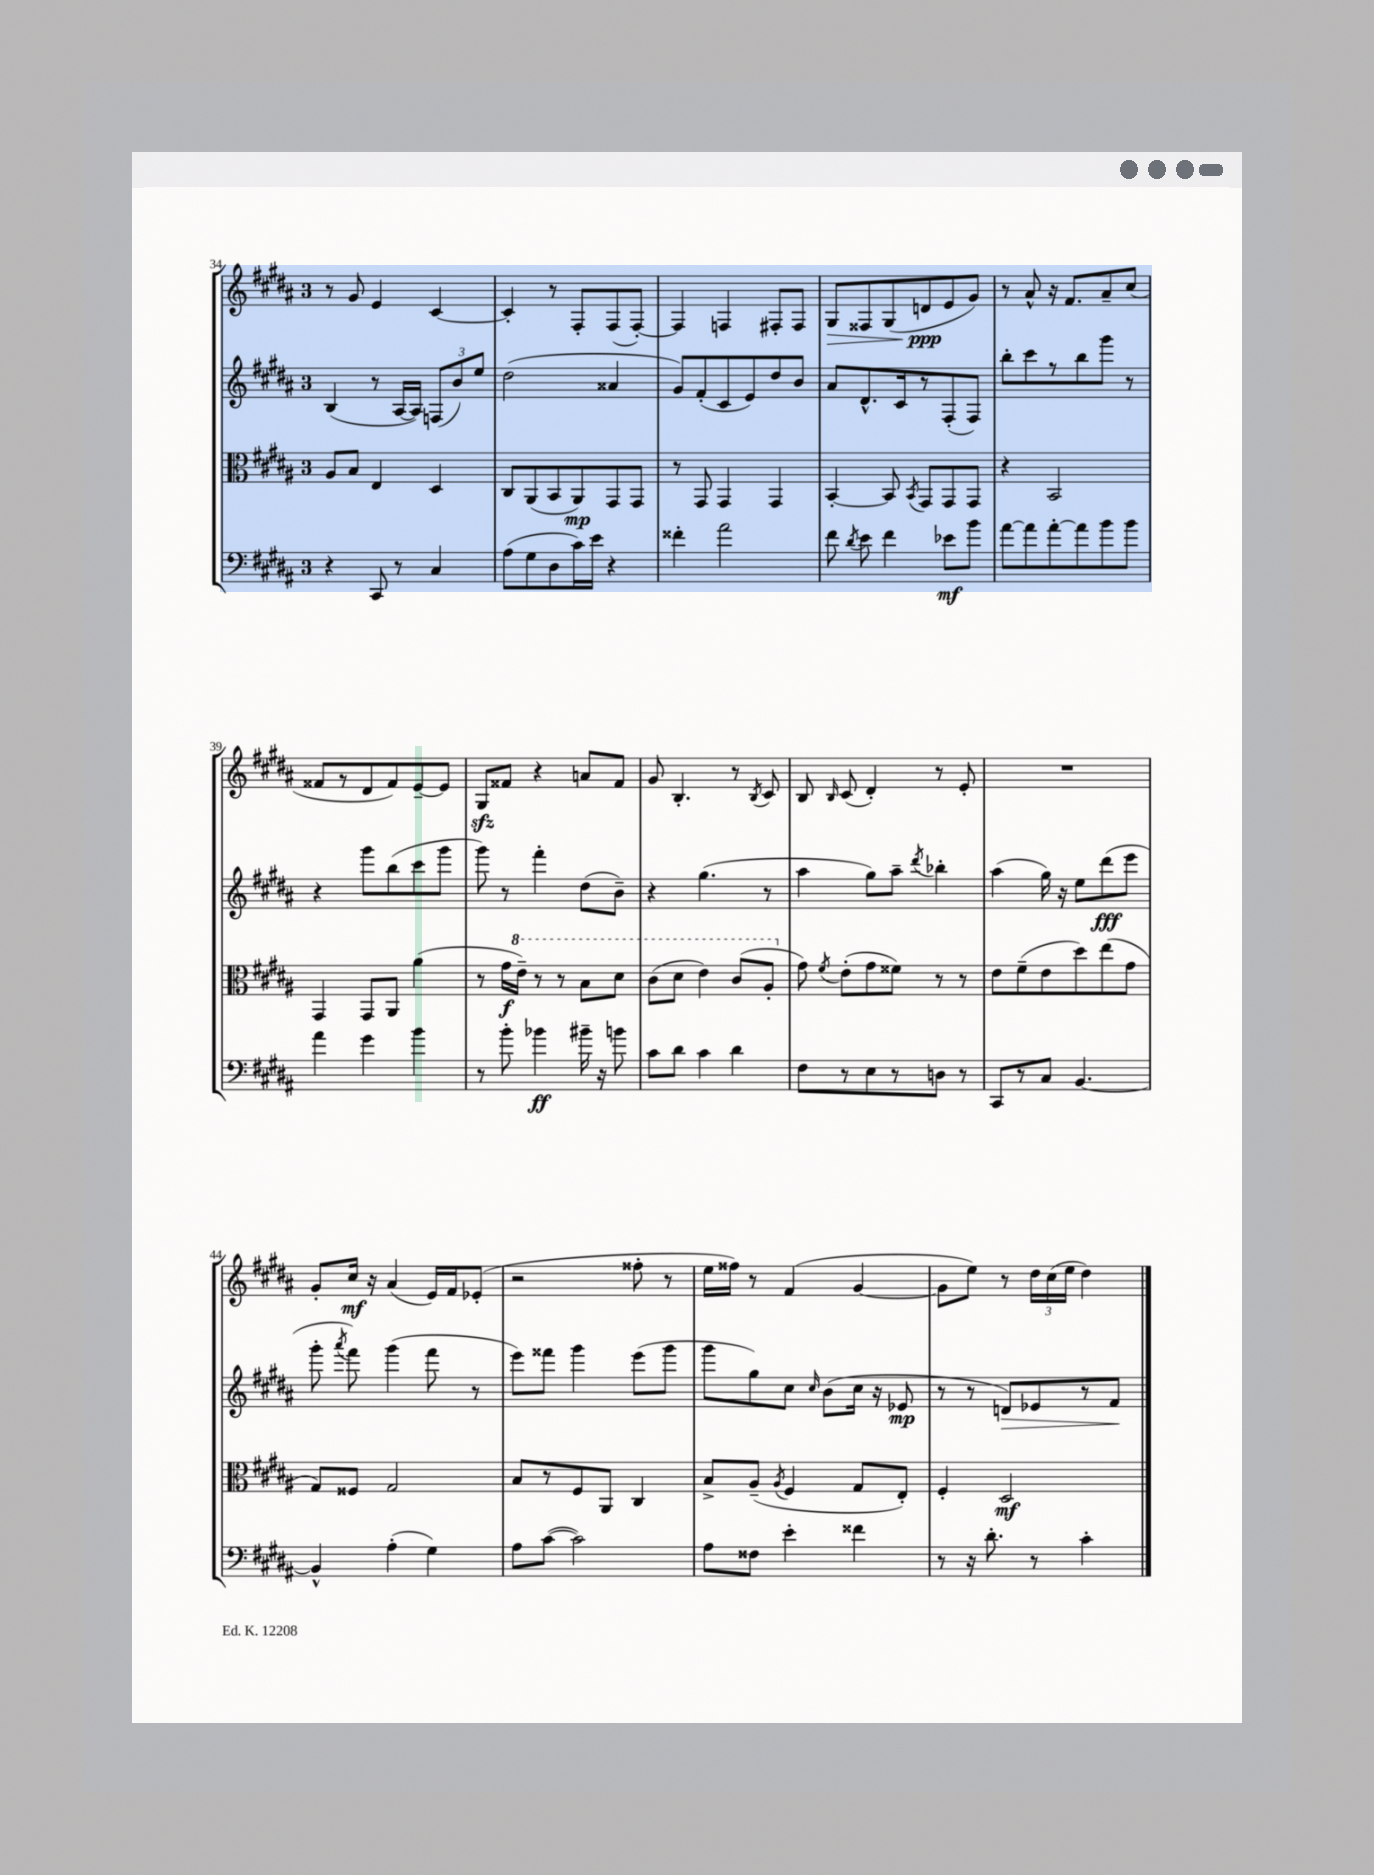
<<
\new StaffGroup <<
\new Staff = "s0" {
    \clef treble \key b \major \once \override Staff.TimeSignature.style = #'single-digit \time 3/4
    \autoBeamOff r8 gis'8 e'4 cis'4~ |
    cis'4-. r8 fis8[-. fis8( fis8]~-.) |
    fis4 f4 fis8[-. fis8] |
    gis8[\> fisis8 gis8( d'8\ppp\! e'8 gis'8]) |
    r8 ais'8-^ r16 fis'8.[ ais'8-- cis''8]( |
    fisis'8[ r8 dis'8 fisis'8) e'8~-- e'8] |
    gis8[\sfz fisis'8] r4 a'8[ fisis'8] |
    gis'8 b4.-. r8 \acciaccatura { b8 } cis'8 |
    b8 \grace { b16 } cis'8( dis'4-.) r8 e'8-. |
    R2. |
    gis'8[-. cis''16]\mf r16 ais'4( e'16[) fis'16 ees'8]-.( |
    r2 fisis''8-. r8 |
    e''16[ fisis''16]) r8 fis'4( gis'4~ |
    gis'8[ e''8]) r8 \tuplet 3/2 { dis''16[ cis''16( e''16] } dis''4) \bar "|." |
}
\new Staff = "s1" {
    \clef treble \key b \major \once \override Staff.TimeSignature.style = #'single-digit \time 3/4
    \autoBeamOff b4( r8 ais16[~ ais16]) \tuplet 3/2 { f8[( b'8) e''8] } |
    dis''2( aisis'4 |
    gis'8[) fis'8-.( cis'8 e'8) dis''8 b'8] |
    ais'8[ dis'8.-^ cis'16 r8 fis8-.( fis8]) |
    b''8[-. cis'''8 r8 b''8 gis'''8] r8 |
    r4 gis'''8[ b''8( cis'''8 gis'''8] |
    gis'''8) r8 fis'''4-. dis''8[( b'8]--) |
    r4 gis''4.( r8 |
    ais''4 gis''8[) ais''8]-- \acciaccatura { dis'''8 } bes''4-. |
    ais''4( gis''16) r16 e''8[ dis'''8\fff( e'''8] |
    gis'''8-. \acciaccatura { ais'''8 } fis'''8) gis'''4( fis'''8 r8 |
    e'''8[) fisis'''8] gis'''4 e'''8[( gis'''8] |
    gis'''8[ gis''8) cis''8] \grace { cis''16 } b'8[( cis''16] r16 ees'8\mp |
    r8 r8 d'8[\>) ees'8 r8 fis'8]\! \bar "|." |
}
\new Staff = "s2" {
    \clef alto \key b \major \once \override Staff.TimeSignature.style = #'single-digit \time 3/4
    \autoBeamOff ais8[ b8] e4 dis4 |
    cis8[ ais,8( b,8 ais,8\mp) gis,8 gis,8] |
    r8 gis,8 gis,4 gis,4 |
    b,4~-. b,8 \acciaccatura { b,8 } gis,8[ gis,8 gis,8] |
    r4 b,2 |
    gis,4 gis,8[ ais,8] ais'4( |
    r8 gis'16[\f \ottava #1 e''16]--) r8 r8 b'8[ dis''8] |
    cis''8[( dis''8] e''4) cis''8[( ais'8]-. \ottava #0 |
    gis'8) \acciaccatura { fis'8 } e'8[-.( gis'8 fisis'8]) r8 r8 |
    e'8[ fis'8--( e'8 dis''8) e''8( gis'8] |
    gis8[) fisis8] gis2 |
    b8[ r8 fis8 ais,8] cis4 |
    b8[-> ais8]--( \acciaccatura { ais8 } fis4 gis8[ e8]-.) |
    fis4-. dis2\mf \bar "|." |
}
\new Staff = "s3" {
    \clef bass \key b \major \once \override Staff.TimeSignature.style = #'single-digit \time 3/4
    \autoBeamOff r4 cis,8 r8 cis4 |
    ais8[( gis8 dis8 cis'16) e'16] r4 |
    fisis'4-. ais'2 |
    fis'8 \acciaccatura { dis'8 } e'8 fis'4 ees'8[\mf b'8] |
    ais'8[~ ais'8 ais'8~-. ais'8 b'8 b'8] |
    ais'4 gis'4 b'4 |
    r8 b'8-. bes'4\ff bis'16-- r16 b'8 |
    cis'8[ dis'8] cis'4 dis'4 |
    fis8[ r8 e8 r8 d8] r8 |
    cis,8[ r8 cis8] b,4.~ |
    b,4-^ ais4-.( gis4) |
    ais8[ cis'8]~( cis'2) |
    ais8[ fisis8] e'4-. fisis'4 |
    r8 r16 dis'8.-. r8 cis'4-. \bar "|." |
}
>>
>>
\layout { \context { \Score currentBarNumber = #34 } }
